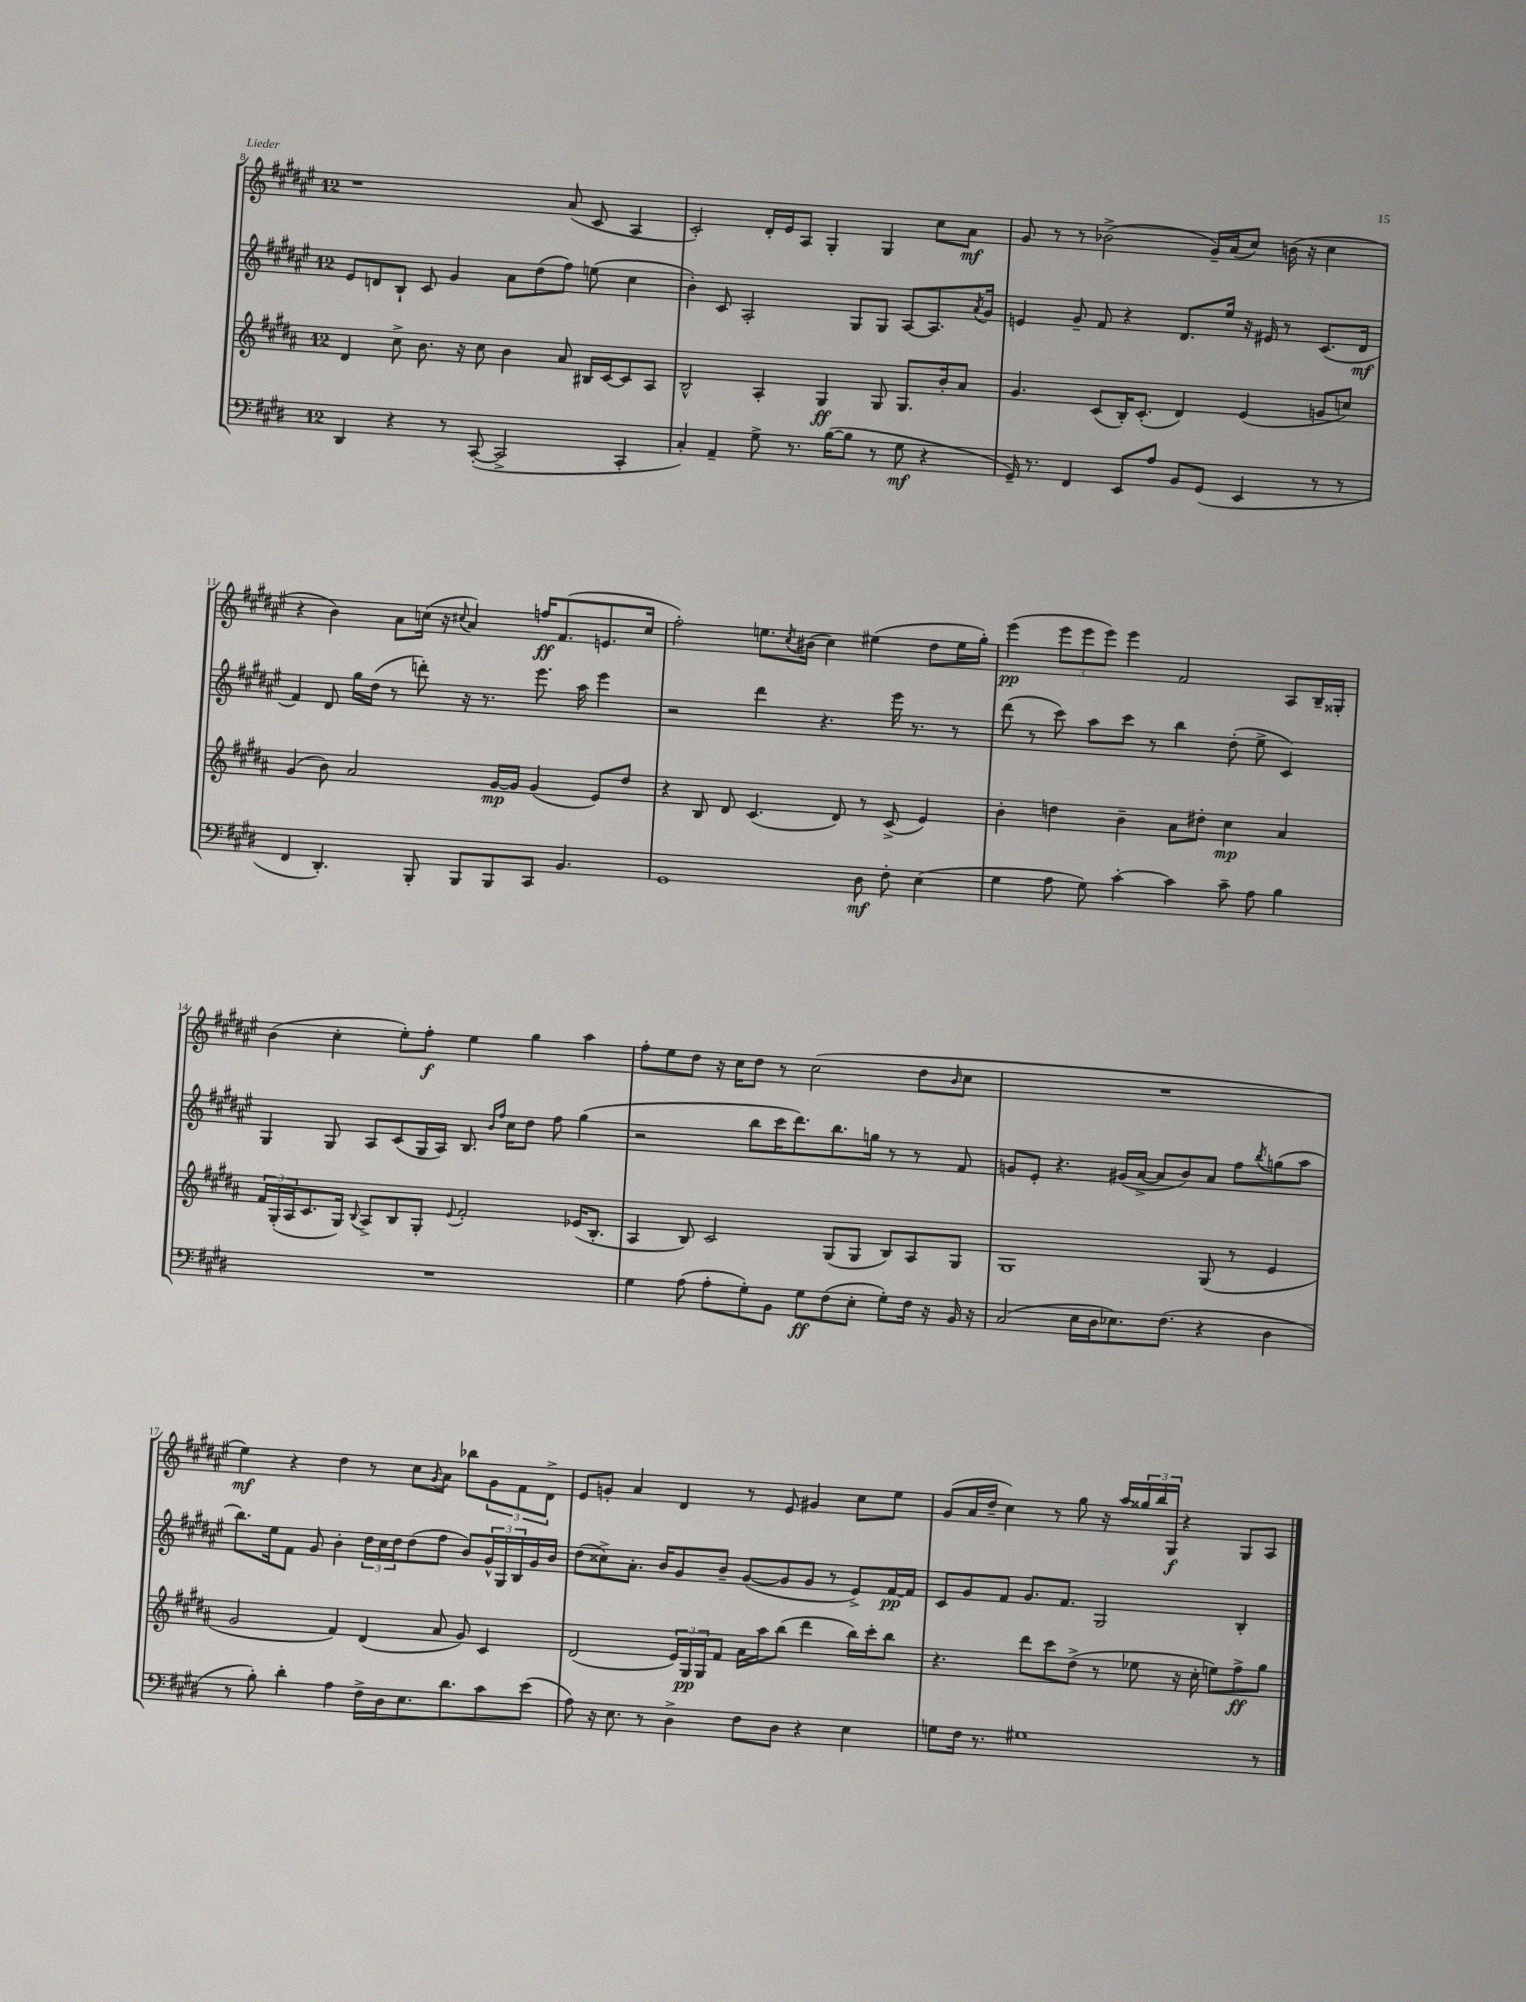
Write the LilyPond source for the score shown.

<<
\new StaffGroup <<
\new Staff = "s0" {
    \clef treble \key fis \major \once \override Staff.TimeSignature.style = #'single-digit \time 12/8
    r1 ais'8( cis'8 ais4 |
    cis'2-.) dis'16-. eis'16 ais8 gis4-. gis4 cis''8 ais'8\mf |
    gis'8 r8 r8 bes'2->( gis'16--) ais'16( cis''8) b'16( r16 cis''4 |
    r4 b'4) ais'8 c''16( r16 \appoggiatura { cis''8 } ais'4) f''16\ff fis'8.( e'8. cis''16 |
    fis''2-.) e''8. \acciaccatura { cis''8 } bis'16( cis''4) eis''4( dis''8 eis''16 gis''16-.) |
    eis'''4\pp( \tuplet 3/2 { eis'''8 eis'''8 eis'''8) } eis'''4 fis'2 ais8 b16-- gisis16-. |
    b'4( cis''4-. eis''8-.) fis''8-.\f eis''4 gis''4 ais''4 |
    fis''8-. eis''8 dis''8 r16 cis''16 dis''8 r8 cis''2( dis''8 \grace { b'16 } cis''8 |
    R1. |
    eis''4\mf) r4 dis''4 r8 cis''8 \acciaccatura { gis'8 } ais'8 bes''8 \tuplet 3/2 { gis'8 fis'8 dis'8-> } |
    eis'8 g'8-. ais'4 dis'4 r8 eis'8 gis'4 cis''8 eis''8 |
    gis'8( ais'16 dis''16-- cis''4) r8 gis''8 r16 ais''16 \tuplet 3/2 { gisis''16 b''16 gis16\f } r4 gis8 ais8 \bar "|." |
}
\new Staff = "s1" {
    \clef treble \key fis \major \once \override Staff.TimeSignature.style = #'single-digit \time 12/8
    eis'8 d'8 b8-! cis'8 gis'4 ais'8 dis''8( fis''8) e''8( cis''4 |
    b'4-.) cis'8 ais2-. gis8 gis8 ais8~ ais8. \acciaccatura { ais'8 } gis'16 |
    e'4 gis'8-- fis'8 r4 dis'8. eis''16 r16 eis'16 r8 cis'8.( dis'16\mf |
    fis'4) dis'8 gis''16 dis''16( r8 d'''8-.) r16 r8. eis'''8. ais''16 eis'''4 |
    r2 dis'''4 r4. eis'''16 r8. r8 |
    dis'''8( r8 cis'''8) ais''8 cis'''8 r8 b''4 dis''8-.( eis''8-> cis'4) |
    gis4 gis8 ais8 cis'8( gis16 ais16) b8. \grace { b'16 fis''16 } cis''16 dis''8 fis''8 gis''4( |
    r2 b''8 cis'''16 dis'''8.) b''8. g''16 r8 r8 fis'8 |
    g'8 eis'8-. r4. gis'16( ais'16~-> ais'8 b'8) ais'8 fis''8 \acciaccatura { b''8 } g''8( ais''8 |
    b''8.) eis''16 fis'8 gis'8 b'4-. \tuplet 3/2 { dis''16 cis''16 dis''16 } dis''8( fis''8 b'8) \tuplet 3/2 { gis'16-^ gis16 b16 } gis'16 b'16 |
    dis''8( cisis''8->) ais'8.-. b'16 gis'8 b'8-- gis'8~( gis'8 gis'8 r8 eis'8->) fis'16~\pp fis'16 |
    cis'8 gis'8 fis'8 gis'8. fis'8. gis2 b4-. \bar "|." |
}
\new Staff = "s2" {
    \clef treble \key b \major \once \override Staff.TimeSignature.style = #'single-digit \time 12/8
    dis'4 cis''8-> b'8. r16 cis''8 b'4 ais'8 bis16 cis'16~ cis'8 ais8 |
    b2-^ ais4-. gis4\ff gis8 gis8. b'16-. ais'8 |
    gis'4. cis'8( b16-.) cis'8.-.( dis'4) e'4( g'8 c''8) |
    gis'4( b'8) ais'2 gis'16~\mp gis'16 gis'4( e'8) dis''8 |
    r4 b8 dis'8 cis'4.( dis'8) r8 cis'8->( e'4) |
    b'4-. d''4 b'4-- ais'8 dis''8-. cis''4\mp ais'4 |
    \tuplet 3/2 { fis'16 gis16-.( ais16 } cis'8. gis16) \appoggiatura { b8 } ais8-> b8 gis8-. \appoggiatura { e'8 } fis'2-. ees'16( b8.-. |
    ais4 b8) cis'2 gis8( gis8 b8) ais8 gis8 |
    gis1 gis8( r8 e'4 |
    gis'2 fis'4) dis'4( ais'8 gis'8) cis'4 |
    dis'2( \tuplet 3/2 { e'16) gis16\pp gis16 } fis'8 ais'16 ais''16 b''8( dis'''4 b''16) cis'''16-. b''8 |
    r4. dis'''8 cis'''8 dis''8->( r8 ees''8 r16 cis''16-. e''8) fis''8->\ff gis''8 \bar "|." |
}
\new Staff = "s3" {
    \clef bass \key e \major \once \override Staff.TimeSignature.style = #'single-digit \time 12/8
    dis,4 r4 r8 cis,8~-.( cis,2-> cis,4-. |
    cis4-.) a,4-- gis8-> r8. b16~( b8 r8 gis8\mf r4 |
    gis,16--) r8. fis,4 e,8 a8 b,8 gis,8( e,4 r8 r8 |
    fis,4 dis,4.-.) b,,8-. b,,8 b,,8 cis,8 b,4. |
    gis,1 dis8\mf fis8-. e4( |
    gis4 a8 gis8) cis'4~-. cis'4 cis'8-- a8 b4 |
    R1. |
    gis4 a8( a8-. gis8-.) b,8 gis8\ff fis8( e8-. gis8-.) fis16 r16 b,16 r16 |
    cis2( e16 dis16 ees8.) fis8.( r4 dis4 |
    r8 b8-.) dis'4-. a4 fis16-> dis16 e8. dis'8. cis'8 e'8( |
    a8) r16 e8. r8 dis4-> fis8 dis8 r4 e4 |
    g8 fis16 r8. gis1 r8 \bar "|." |
}
>>
>>
\layout { \context { \Score currentBarNumber = #8 } }
